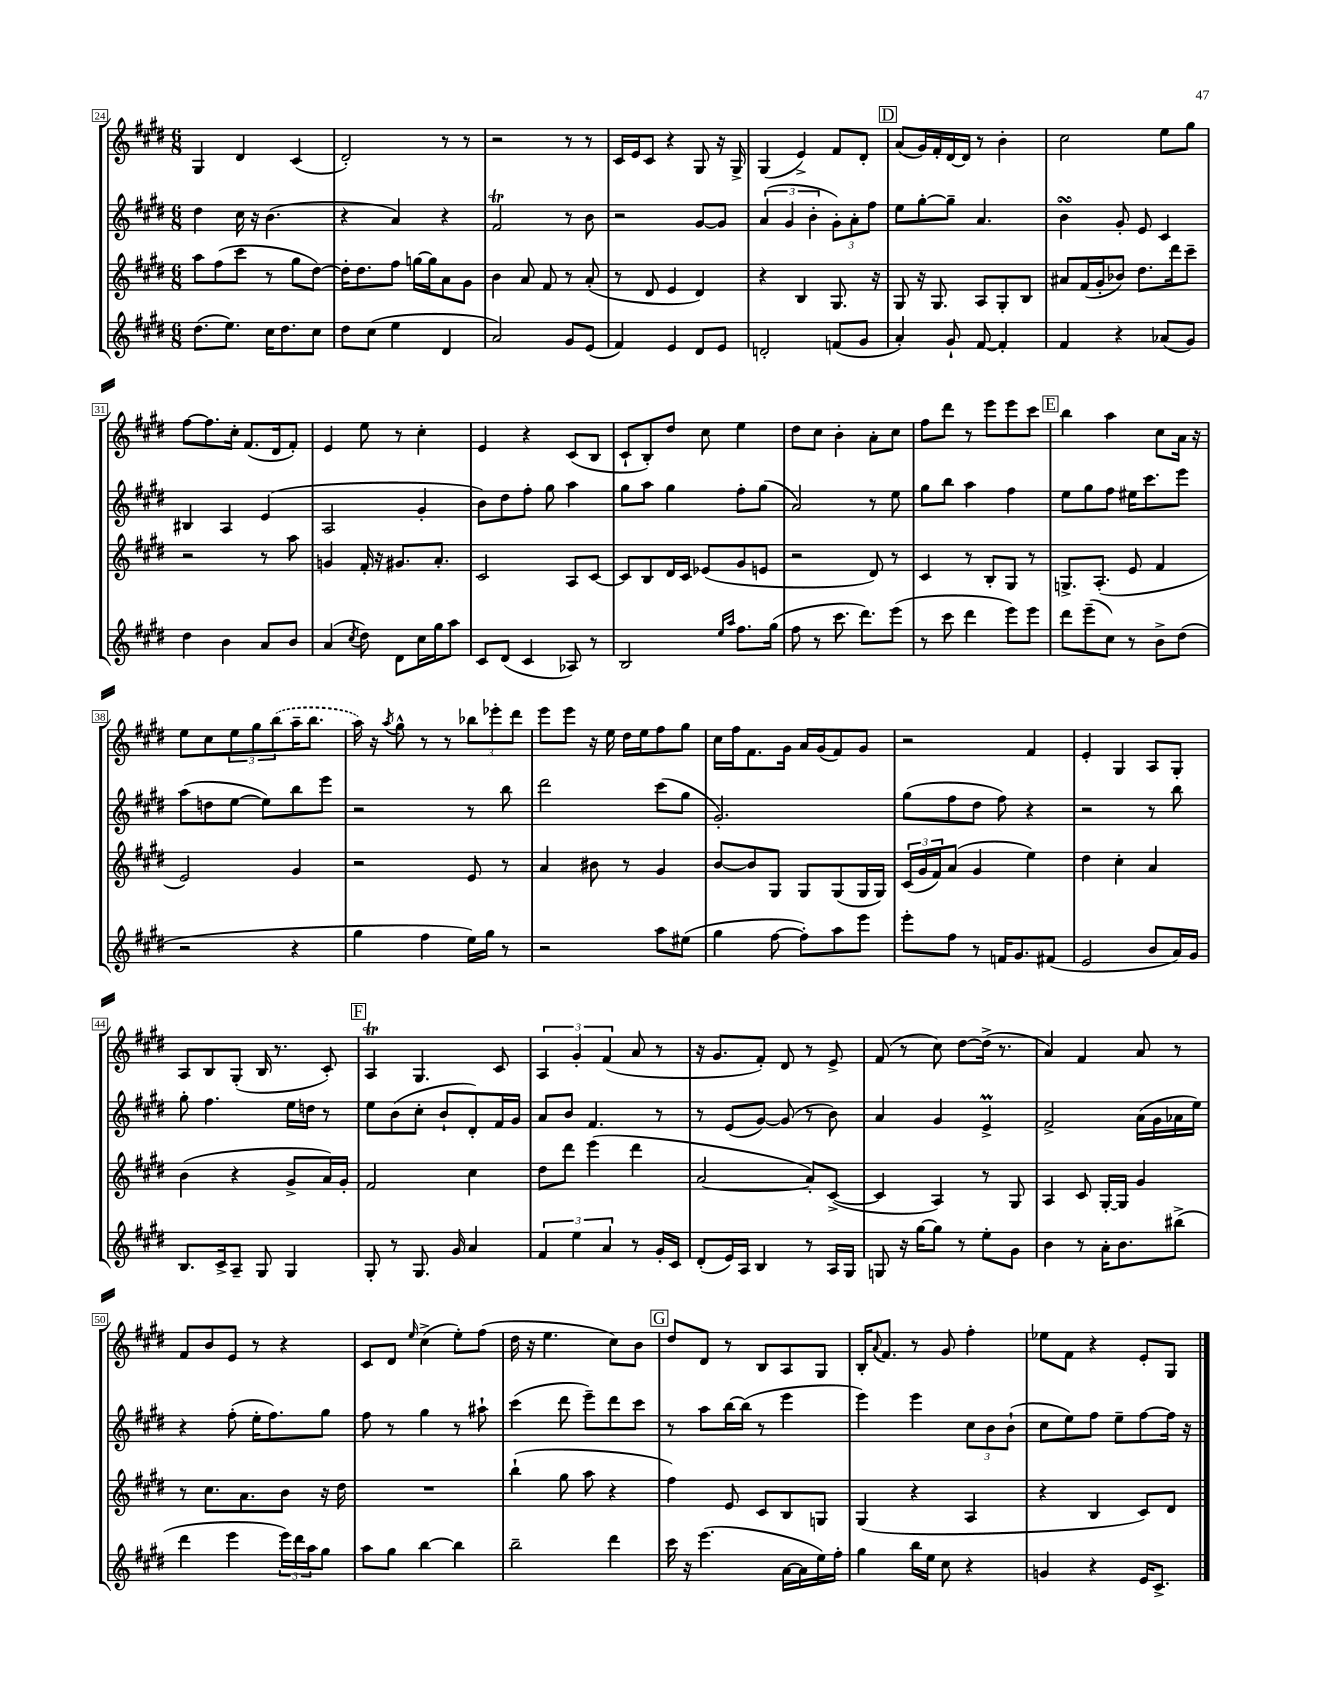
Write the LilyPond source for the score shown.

<<
\new StaffGroup <<
\new Staff = "s0" {
    \clef treble \key e \major \numericTimeSignature \time 6/8
    gis4 dis'4 cis'4( |
    dis'2-.) r8 r8 |
    r2 r8 r8 |
    cis'16 e'16 cis'8 r4 gis8 r16 gis16-> |
    gis4( e'4->) fis'8 dis'8-. |
    \mark \markup { \box "D" } a'8( gis'16) fis'16-. dis'16~ dis'16 r8 b'4-. |
    cis''2 e''8 gis''8 |
    fis''8~ fis''8. cis''16-. fis'8.( dis'16 fis'8-.) |
    e'4 e''8 r8 cis''4-. |
    e'4 r4 cis'8( b8 |
    cis'8-! b8-.) dis''8 cis''8 e''4 |
    dis''8 cis''8 b'4-. a'8-. cis''8 |
    fis''8 dis'''8 r8 e'''8 e'''8 cis'''8 |
    \mark \markup { \box "E" } b''4 a''4 cis''8 a'16 r16 |
    e''8 cis''8 \tuplet 3/2 { e''8 gis''8 \once \slurDashed b''8( } a''16-- b''8. |
    a''16) r16 \acciaccatura { a''8 } gis''8-^ r8 r8 \tuplet 3/2 { bes''8 ees'''8-. dis'''8 } |
    e'''8 e'''8 r16 e''16 dis''16 e''16 fis''8 gis''8 |
    cis''16 fis''16 fis'8. gis'16 a'16 gis'16( fis'8) gis'8 |
    r2 fis'4 |
    e'4-. gis4 a8 gis8-. |
    a8 b8 gis8-.( b16 r8. cis'8-.) |
    \mark \markup { \box "F" } a4\trill gis4. cis'8 |
    \tuplet 3/2 { a4 gis'4-. fis'4( } a'8 r8 |
    r16 gis'8. fis'8-.) dis'8 r8 e'8-> |
    fis'8( r8 cis''8) dis''8~ dis''16->( r8. |
    a'4) fis'4 a'8 r8 |
    fis'8 b'8 e'8 r8 r4 |
    cis'8 dis'8 \grace { e''16 } cis''4->( e''8-.) fis''8( |
    dis''16 r16 e''4. cis''8) b'8 |
    \mark \markup { \box "G" } dis''8 dis'8 r8 b8 a8 gis8 |
    b16-. \appoggiatura { a'8 } fis'8. r8 gis'8 fis''4-. |
    ees''8 fis'8 r4 e'8-. gis8 \bar "|." |
}
\new Staff = "s1" {
    \clef treble \key e \major \numericTimeSignature \time 6/8
    dis''4 cis''16 r16 b'4.( |
    r4 a'4) r4 |
    fis'2\trill r8 b'8 |
    r2 gis'8~ gis'8 |
    \tuplet 3/2 { a'4( gis'4 b'4-. } \tuplet 3/2 { gis'8-.) a'8-. fis''8 } |
    \mark \markup { \box "D" } e''8 gis''8~-. gis''8-- a'4. |
    b'4\turn gis'8-. e'8 cis'4 |
    bis4 a4 e'4( |
    a2 gis'4-. |
    b'8) dis''8 fis''8-. gis''8 a''4 |
    gis''8 a''8 gis''4 fis''8-. gis''8( |
    a'2) r8 e''8 |
    gis''8 b''8 a''4 fis''4 |
    \mark \markup { \box "E" } e''8 gis''8 fis''8 eis''16 cis'''8. e'''8 |
    a''8( d''8 e''8~ e''8) b''8 e'''8 |
    r2 r8 b''8 |
    dis'''2 cis'''8( gis''8 |
    gis'2.-.) |
    gis''8( fis''8 dis''8 fis''8) r4 |
    r2 r8 b''8 |
    gis''8-. fis''4. e''16 d''16 r8 |
    \mark \markup { \box "F" } e''8 b'8( cis''8-. b'8-! dis'8-.) fis'16 gis'16 |
    a'8 b'8 fis'4. r8 |
    r8 e'8( gis'8~) gis'8( r8 b'8) |
    a'4 gis'4 e'4->\prall |
    fis'2-> a'16( gis'16 aes'16 e''16) |
    r4 fis''8-.( e''16-. fis''8.) gis''8 |
    fis''8 r8 gis''4 r8 ais''8-! |
    cis'''4( dis'''8 e'''8--) dis'''8 cis'''8 |
    \mark \markup { \box "G" } r8 a''8 b''16~ b''16( r8 e'''4 |
    e'''4) e'''4 \tuplet 3/2 { cis''8 b'8 b'8-!( } |
    cis''8 e''8) fis''8 e''8-- fis''8~ fis''16 r16 \bar "|." |
}
\new Staff = "s2" {
    \clef treble \key e \major \numericTimeSignature \time 6/8
    a''8 fis''8( cis'''8 r8 gis''8 dis''8~) |
    dis''16-. dis''8. fis''8 g''16~ g''16 a'8 gis'8 |
    b'4 a'8 fis'8 r8 a'8-.( |
    r8 dis'8 e'4 dis'4) |
    r4 b4 gis8. r16 |
    \mark \markup { \box "D" } gis8 r16 gis8. a8 gis8-. b8 |
    ais'8 fis'16( gis'16-. bes'8) dis''8. dis'''16 cis'''8-- |
    r2 r8 a''8 |
    g'4 fis'16-. r16 gis'8. a'8.-. |
    cis'2 a8 cis'8~ |
    cis'8 b8 dis'16 cis'16 ees'8( gis'8 e'8 |
    r2 dis'8) r8 |
    cis'4 r8 b8-. gis8 r8 |
    \mark \markup { \box "E" } g8.-> a8.-.( e'8 fis'4 |
    e'2) gis'4 |
    r2 e'8 r8 |
    a'4 bis'8 r8 gis'4 |
    b'8~ b'8 gis8 gis8 gis8( gis16 gis16) |
    \tuplet 3/2 { cis'16( gis'16 fis'16) } a'8( gis'4 e''4) |
    dis''4 cis''4-. a'4 |
    b'4( r4 gis'8-> a'16) gis'16-. |
    \mark \markup { \box "F" } fis'2 cis''4 |
    dis''8 dis'''8 e'''4( dis'''4 |
    a'2~ a'8-.) cis'8~->( |
    cis'4 a4) r8 gis8 |
    a4 cis'8 gis16~-. gis16 gis'4 |
    r8 cis''8. a'8. b'8 r16 dis''16 |
    R2. |
    b''4-!( gis''8 a''8 r4 |
    \mark \markup { \box "G" } fis''4) e'8 cis'8 b8 g8 |
    gis4( r4 a4 |
    r4 b4 cis'8) dis'8 \bar "|." |
}
\new Staff = "s3" {
    \clef treble \key e \major \numericTimeSignature \time 6/8
    dis''8.( e''8.) cis''16 dis''8. cis''8 |
    dis''8 cis''8( e''4 dis'4 |
    a'2) gis'8 e'8( |
    fis'4) e'4 dis'8 e'8 |
    d'2-. f'8( gis'8 |
    \mark \markup { \box "D" } a'4-.) gis'8-! fis'8~ fis'4-. |
    fis'4 r4 aes'8( gis'8) |
    dis''4 b'4 a'8 b'8 |
    a'4( \acciaccatura { cis''8 } dis''8) dis'8 cis''16 gis''16 a''8 |
    cis'8 dis'8( cis'4 aes8) r8 |
    b2 \grace { e''16 a''16 } fis''8. gis''16( |
    fis''8 r8 cis'''8. dis'''8.) e'''8( |
    r8 cis'''8 dis'''4 e'''8) e'''8 |
    \mark \markup { \box "E" } dis'''8 e'''8--( cis''8) r8 b'8-> dis''8( |
    r2 r4 |
    gis''4 fis''4 e''16) gis''16 r8 |
    r2 a''8 eis''8( |
    gis''4 fis''8~ fis''8-.) a''8 e'''8 |
    e'''8-. fis''8 r8 f'16 gis'8. fis'8( |
    e'2 b'8 a'16) gis'16 |
    b8. cis'16-> a8-- gis8 gis4 |
    \mark \markup { \box "F" } gis8-. r8 gis8. gis'16 a'4 |
    \tuplet 3/2 { fis'4 e''4 a'4 } r8 gis'16-. cis'16 |
    dis'8-.( e'16) a16 b4 r8 a16 gis16 |
    g8 r16 gis''16~ gis''8 r8 e''8-. gis'8 |
    b'4 r8 a'16-. b'8. bis''8->( |
    dis'''4 e'''4 \tuplet 3/2 { e'''16) dis'''16 a''16 } gis''8 |
    a''8 gis''8 b''4~ b''4 |
    b''2-- dis'''4 |
    \mark \markup { \box "G" } cis'''16 r16 e'''4.( a'16~ a'16 e''16) fis''16-. |
    gis''4 b''16 e''16 cis''8 r4 |
    g'4 r4 e'16 cis'8.-> \bar "|." |
}
>>
>>
\layout { \context { \Score currentBarNumber = #24 \override BarNumber.stencil = #(make-stencil-boxer 0.1 0.3 ly:text-interface::print) } }
